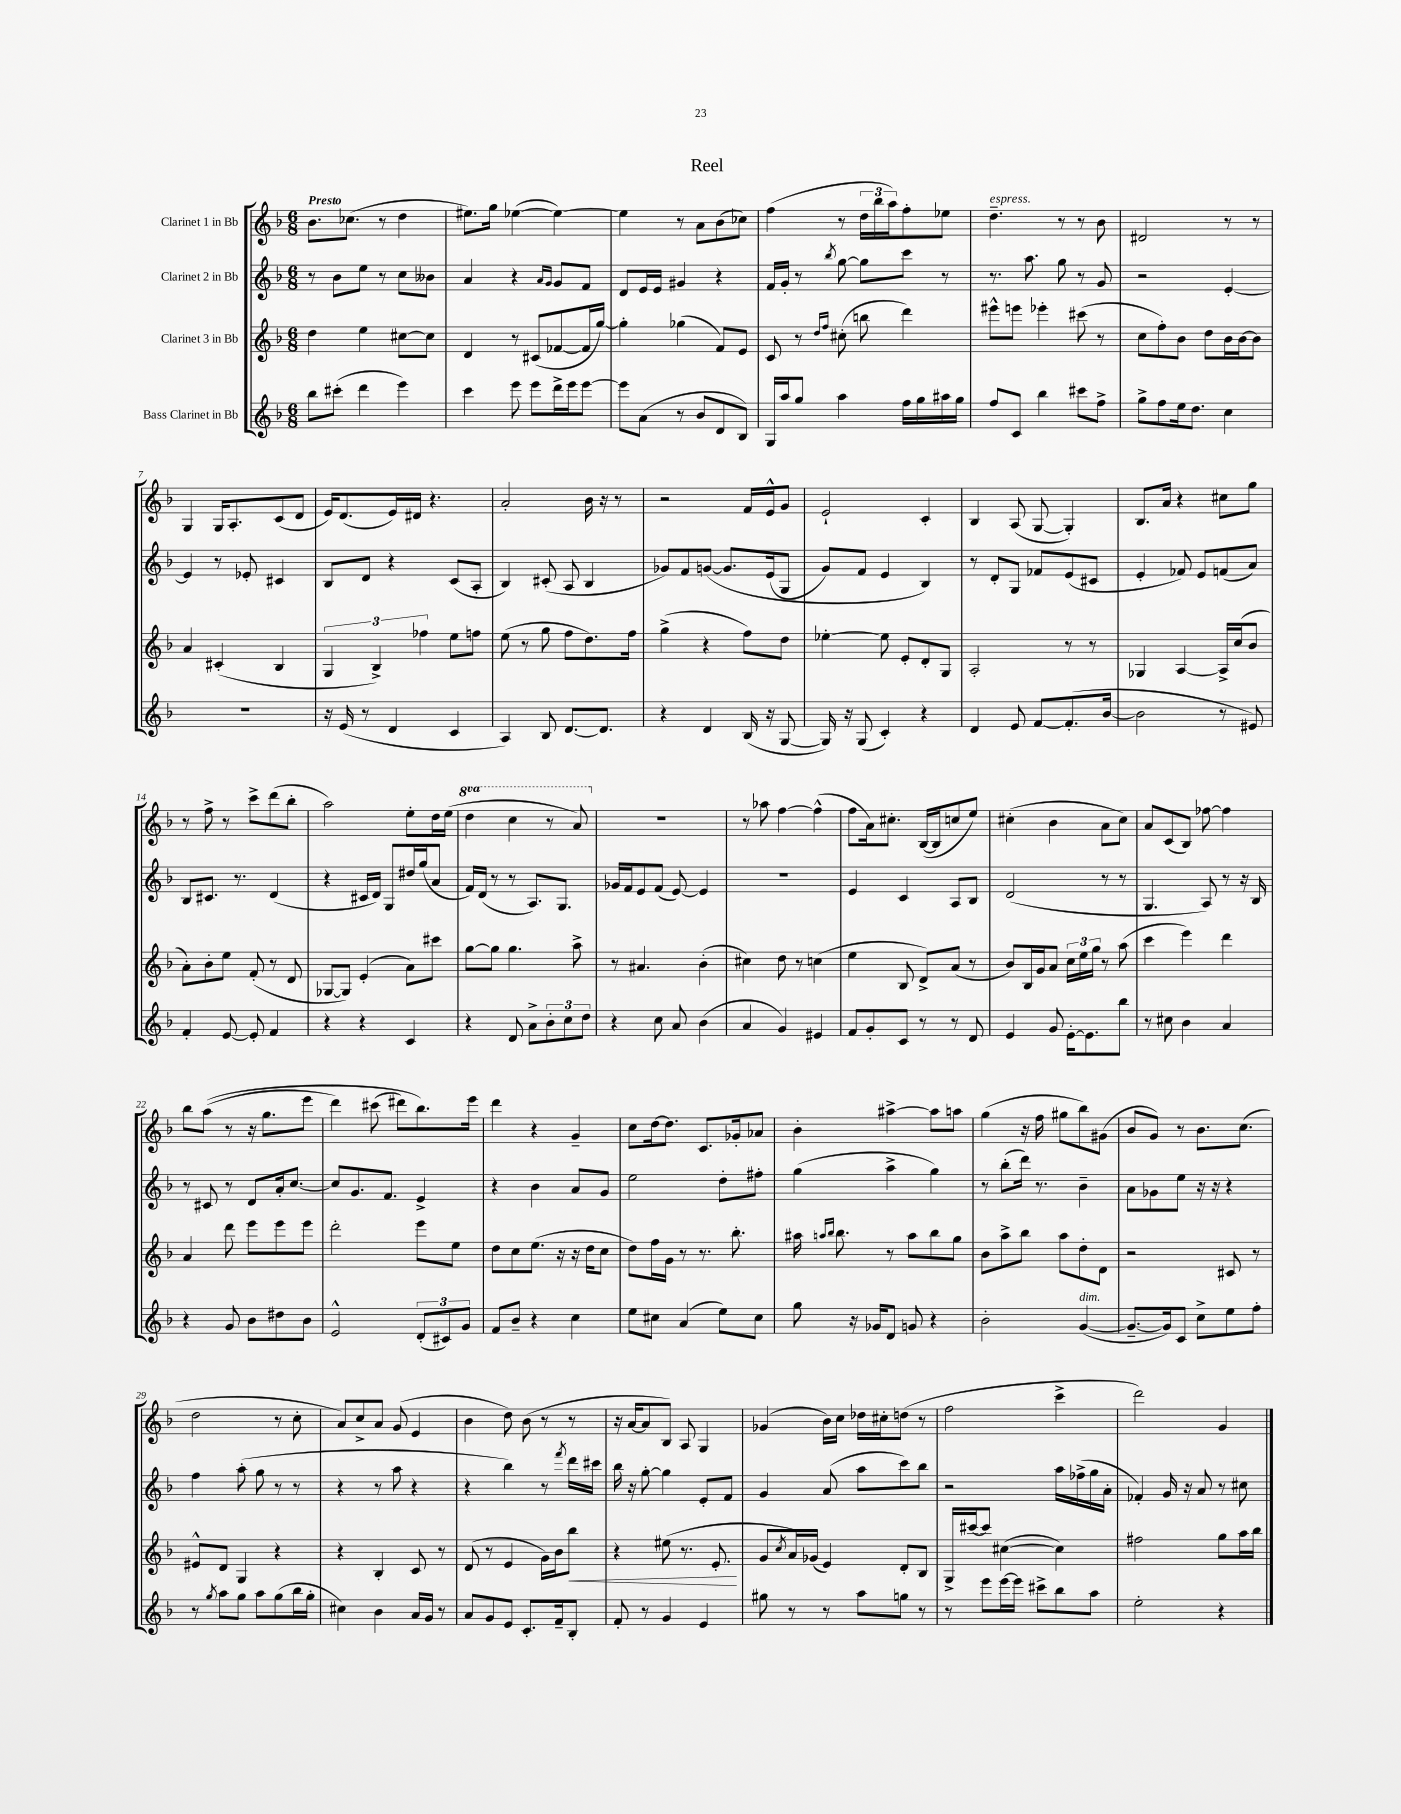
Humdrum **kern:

**kern	**kern	**kern	**kern
*staff4	*staff3	*staff2	*staff1
*clefG2	*clefG2	*clefG2	*clefG2
*k[b-]	*k[b-]	*k[b-]	*k[b-]
*M6/8	*M6/8	*M6/8	*M6/8
8bb-\L	4dd\	8r	8.b-\L
(8ccc#'\J	.	8b-\L	.
.	.	.	(8.cc-\J
4ddd\	4ee\	8ee\J	.
.	.	8r	8r
4eee\)	[8cc#\L	8cc\L	4dd\
.	8cc#\]J	8b--\J	.
=	=	=	=
4ccc\	4d/	4a/	8.ee#\L)
.	.	.	16gg\Jk
8eee\	8r	4r	([4ee-\
8eee\L	(8c#/L	.	.
.	.	16qqa/LL	.
.	.	16qqg/JJ	.
16ddd^\L	[8f-/	8g/L	4ee-\_)
16eee\J	.	.	.
[8eee\J	16f-/]L	8f/J	.
.	[16gg/JJ)	.	.
=	=	=	=
8eee\]L	4gg'\]	8d/L	4ee-\]
(8a\J	.	16e/L	.
.	.	16e/JJ	.
8r	(4gg-\	4g#/	8r
8b-/L	.	.	8a\L
8d/	8f/L)	4r	(8b-\
8B-/J)	8e/J	.	8cc-\J)
=	=	=	=
16G/LL	8c/	16f/LL	(4ff\
16aa/J	.	16g'/JJ	.
8gg/J	8r	8r	.
.	16qqdd/LL	.	.
.	16qqff/JJ	8qbb-/	.
4aa\	(8cc#'\	[8gg\	8r
.	8bb\	8gg\]L	24dd\LL
.	.	.	24bb-\
.	.	.	24aa\J)
16ff\LL	4ddd\)	8ccc\J	8ff'\
16gg\	.	.	.
16aa#\	.	8r	8ee-\J
16gg\JJ	.	.	.
=	=	=	=
8ff/L	8eee#^^\L	8.r	4.dd~\
8c/J	8eee\J	.	.
.	.	8.aa\	.
4bb-\	4eee-'\	.	.
.	.	8gg\	8r
8ccc#\L	(8ccc#\	8r	8r
8ff^\J	8r	8g/	8b-\
=	=	=	=
8gg^\L	8cc\L	2r	2d#/
8ff\	8ff'\)	.	.
16ee\k	8b-\J	.	.
8.dd\J	.	.	.
.	8dd\L	.	.
4cc\	16b-\L	[4e'/	8r
.	[16b-\J	.	.
.	8b-\]J	.	8r
=	=	=	=
2.r	4a/	4e/]	4G/
.	(4c#'/	8r	16G/LK
.	.	.	8.A'/
.	.	8e-'/	.
.	4B-/	4c#/	(8c/
.	.	.	8d/J
=	=	=	=
16r	6G/	8B-/L	16e/LK)
(16e/	.	.	(8.d/
8r	.	8d/J	.
.	6B-^/)	.	.
4d/	.	4r	16e/L)
.	.	.	16d#/JJ
.	6ff-\	.	.
.	.	.	4.r
4c/	8ee\L	(8c/L	.
.	8ff\J	8A'/J	.
=	=	=	=
4A/)	(8ee\	4B-/)	2a'/
.	8r	.	.
8B-/	8gg\	(8c#'/	.
[8.d/L	8ff\L	8A/	.
.	8.dd\)	4B-/	16b-\
8.d/]J	.	.	16r
.	.	.	8r
.	16ff\Jk	.	.
=	=	=	=
4r	(4gg^\	8g-/L)	2r
.	.	8f/	.
4d/	4r	&([8g/J	.
.	.	8.g/]L	.
(16B-/	8ff\L)	.	16f/LL
16r	.	(16e/k	16e^^/J
[8G/	8dd\J	8G/J	8g/J
=	=	=	=
16G/])	[4ee-'\	8g/L)	2e`/
16r	.	.	.
(8G/	.	8f/J	.
4c'/)	8ee-\]	4e/	.
.	8e'/L	.	.
4r	8d'/	4B-/&)	4c'/
.	8G/J	.	.
=	=	=	=
4d/	2A'/	8r	4B-/
.	.	8d'/L	.
8e/	.	8G/J	(8A/
[8f/L	.	8f-/L	[8G/
(8.f'/]	8r	(8e/	4G'/])
.	8r	8c#/J	.
[16b-/Jk	.	.	.
=	=	=	=
2b-\]	4G-/	4e'/	8.B-/L
.	.	.	16a/Jk
.	[4A/	8f-/)	4r
.	.	8e/L	.
8r	16A^/]LL	(8f/	8cc#\L
.	(16cc/J	.	.
8e#/)	8b-/J	8a/J)	8gg\J
=	=	=	=
4f'/	8a'\L)	8B-/L	8r
.	8b-'\	8.c#/J	8ff^\
[8e/	8ee\J	.	8r
.	.	8.r	.
8e'/]	(8f'/	.	8ccc^\L
4f/	8r	(4d/	(8ddd\
.	8d/	.	8bb-'\J
=	=	=	=
4r	[8G-/L	4r	2aa\)
.	8G-/]J)	.	.
4r	(4e'/	16c#/LL	.
.	.	16d/JJ)	.
.	.	8G/L	.
4c/	8a\L)	16dd#/L	8ee'\L
.	.	(16gg/J	.
.	8ccc#\J	8a/J	16dd\L
.	.	.	(16ee\JJ
=	=	=	=
4r	[8gg\L	16f/LL)	4ddd\
.	.	(16d/JJ	.
.	8gg\]J	8r	.
8d/	4.gg\	8r	4ccc\
8a^\L	.	8.A/L)	.
12b-'\	.	.	8r
.	.	8.G/J	.
12cc\	.	.	.
.	8aa^\	.	8aa/)
12dd\J	.	.	.
=	=	=	=
4r	8r	16g-/LL	2.r
.	.	16f/J	.
.	4.a#/	8e/	.
8cc\	.	(8f/J	.
8a/	.	[8e/)	.
(4b-\	(4b-'\	4e/]	.
=	=	=	=
4a/	4cc#\)	2.r	8r
.	.	.	8aa-\
4g/)	8dd\	.	[4ff\
.	8r	.	.
4e#/	(4cc\	.	(4ff^^\]
=	=	=	=
8f/L	4ee\	4e/	8ff\L
8g'/	.	.	16a\k)
.	.	.	8.cc#'\J
8c/J	8B-/	4c/	.
8r	8d^/L)	.	([16B-/LL
.	.	.	16B-/]J
8r	(8a/J	8A/L	8cc/
8d/	8r	8B-/J	8ee/J)
=	=	=	=
4e/	8b-/L)	(2d/	(4cc#'\
.	16B-/L	.	.
.	16g/J	.	.
8g/	8a/J	.	4b-\
[16e'\LK	24cc\LL	.	.
.	24ee\	.	.
8.e\]	.	.	.
.	24gg\JJ	.	.
.	8r	8r	8a\L
8bb-\J	(8aa\	8r	8cc#\J)
=	=	=	=
8r	4ccc\	4.G/	8a/L
8cc#\	.	.	(8c/
4b-\	4eee\)	.	8B-/J)
.	.	8A/)	[8ff-\
4a/	4ddd\	8r	4ff-\]
.	.	16r	.
.	.	16B-/	.
=	=	=	=
4r	4a/	8r	8bb-\L
.	.	8c#/	&((8aa\J
8g/	8ddd\	8r	8r
8b-\L	8eee\L	8d/L	16r
.	.	.	8.gg\L
8dd#\	8eee\	16a'/k	.
.	.	[8.cc/J	.
8b-\J	8eee\J	.	8eee\J
=	=	=	=
2e^^/	2ddd'\	8cc/]L	4ddd\)
.	.	8.g/	.
.	.	.	(8ccc#\
.	.	8.f/J	.
.	.	.	8ddd#\L)
(12d'/L	8eee\L	4e^/	8.bb-\&)
12c#/)	.	.	.
.	8ee\J	.	.
12g/J	.	.	.
.	.	.	16eee\Jk
=	=	=	=
8f/L	8dd\L	4r	4ddd\
8b-~/J	8cc\	.	.
4r	(8.ee\J	4b-\	4r
.	16r	.	.
4cc\	16r	8a/L	4g~/
.	16dd\LK	.	.
.	8cc\J	8g/J	.
=	=	=	=
8ee\L	8dd\L)	2ee\	8cc\L
8cc#\J	16ff\L	.	[16dd\k
.	16g\JJ	.	8.dd\]J
(4a/	8r	.	.
.	8.r	.	8.c/L
8ee\L)	.	8dd'\L	.
.	8.bb-'\	.	16g-'/k
8cc#\J	.	8ff#'\J	8a-/J
=	=	=	=
8gg\	16aa#\	(4gg\	4b-'\
.	16qqaa/LL	.	.
.	16qqbb-/JJ	.	.
.	8.bb-\	.	.
16r	.	.	.
16g-/LK	.	.	.
8d/J	8r	4aa^\	[4aa#^\
8g/	8aa\L	.	.
4r	8bb-\	4gg\)	8aa#\]L
.	8gg\J	.	8aa\J
=	=	=	=
2b-'\	8b-\L	8r	(4gg\
.	8aa^\	(8bb-'\L	.
.	8bb-\J	16ddd\Jk)	16r
.	.	8.r	16ff\
.	8aa\L	.	8gg#\L
([4g/	8dd'\	4b-~\	8bb-\)
.	8d\J	.	(8g#\J
=	=	=	=
8.g~/_L	2r	8a\L	8b-/L
.	.	8g-\	8g/J)
16g/]k)	.	.	.
8c/J	.	8ee\J	8r
8cc^\L	.	16r	8.b-\L
.	.	16r	.
8ee\	8c#/	4r	.
.	.	.	(8.cc\J
8ff'\J	8r	.	.
=	=	=	=
8r	8e#^^/L	4ff\	2dd\
8qgg/	.	.	.
8aa\L	8d/J	.	.
8gg\J	4G/	(8aa'\	.
8aa\L	.	8gg\	.
(8gg\	4r	8r	8r
16bb-\L	.	8r	8cc'\
16gg'\JJ	.	.	.
=	=	=	=
4cc#\)	4r	4r	8a/L)
.	.	.	8cc^/
4b-\	4B-'/	8r	8a/J
.	.	8aa\	(8g/
16a/LL	8c/	4r	4e/
16g/JJ	.	.	.
8r	8r	.	.
=	=	=	=
8a/L	(8d/	4r	4b-\
8g/	8r	.	.
8e/J	4e/	4bb-\)	8dd\)
8.c'/L	.	.	(8b-\
.	16g\LL)	8r	8r
16f~/k	16b-\J	.	.
.	.	8qfff/	.
8B-'/J	8bb-\J	16ddd\LL	8r
.	.	16ccc#\JJ	.
=	=	=	=
8f'/	4r	16bb-\	16r
.	.	16r	[16a/LK
8r	.	[8gg'\	8a/]
4g/	(8ee#\	4gg\]	8B-/J)
.	8.r	.	8A/
4e/	.	8e'/L	4G/
.	8.e'/	.	.
.	.	8f/J	.
=	=	=	=
8gg#\	8g/L	4g/	(4g-/
.	8qcc/	.	.
8r	16a/L)	.	.
.	(16g-/JJ	.	.
8r	4e/)	(8a/	16b-\LL)
.	.	.	16cc\JJ
8aa\L	.	8aa\L	16dd-\LL
.	.	.	16cc#'\J
8gg\J	8d'/L	8ccc\)	(8dd\J
8r	8B-/J	8bb-\J	8r
=	=	=	=
8r	16G^/LL	2r	2ff\
.	[16ccc#/J	.	.
8eee\L	8ccc#/]J	.	.
[16eee\L	([4cc#\	.	.
16eee\]JJ	.	.	.
8ccc#^\L	.	.	.
8bb-\	4cc#\])	16aa\LL	4ccc^\
.	.	(16ff-^\	.
8aa\J	.	16gg\	.
.	.	16a'\JJ	.
=	=	=	=
2ee'\	2ff#\	4f-'/)	2ddd\)
.	.	16g/	.
.	.	16r	.
.	.	8a/	.
4r	8gg\L	8r	4g/
.	16aa\L	8cc#\	.
.	16bb-\JJ	.	.
==	==	==	==
*-	*-	*-	*-
